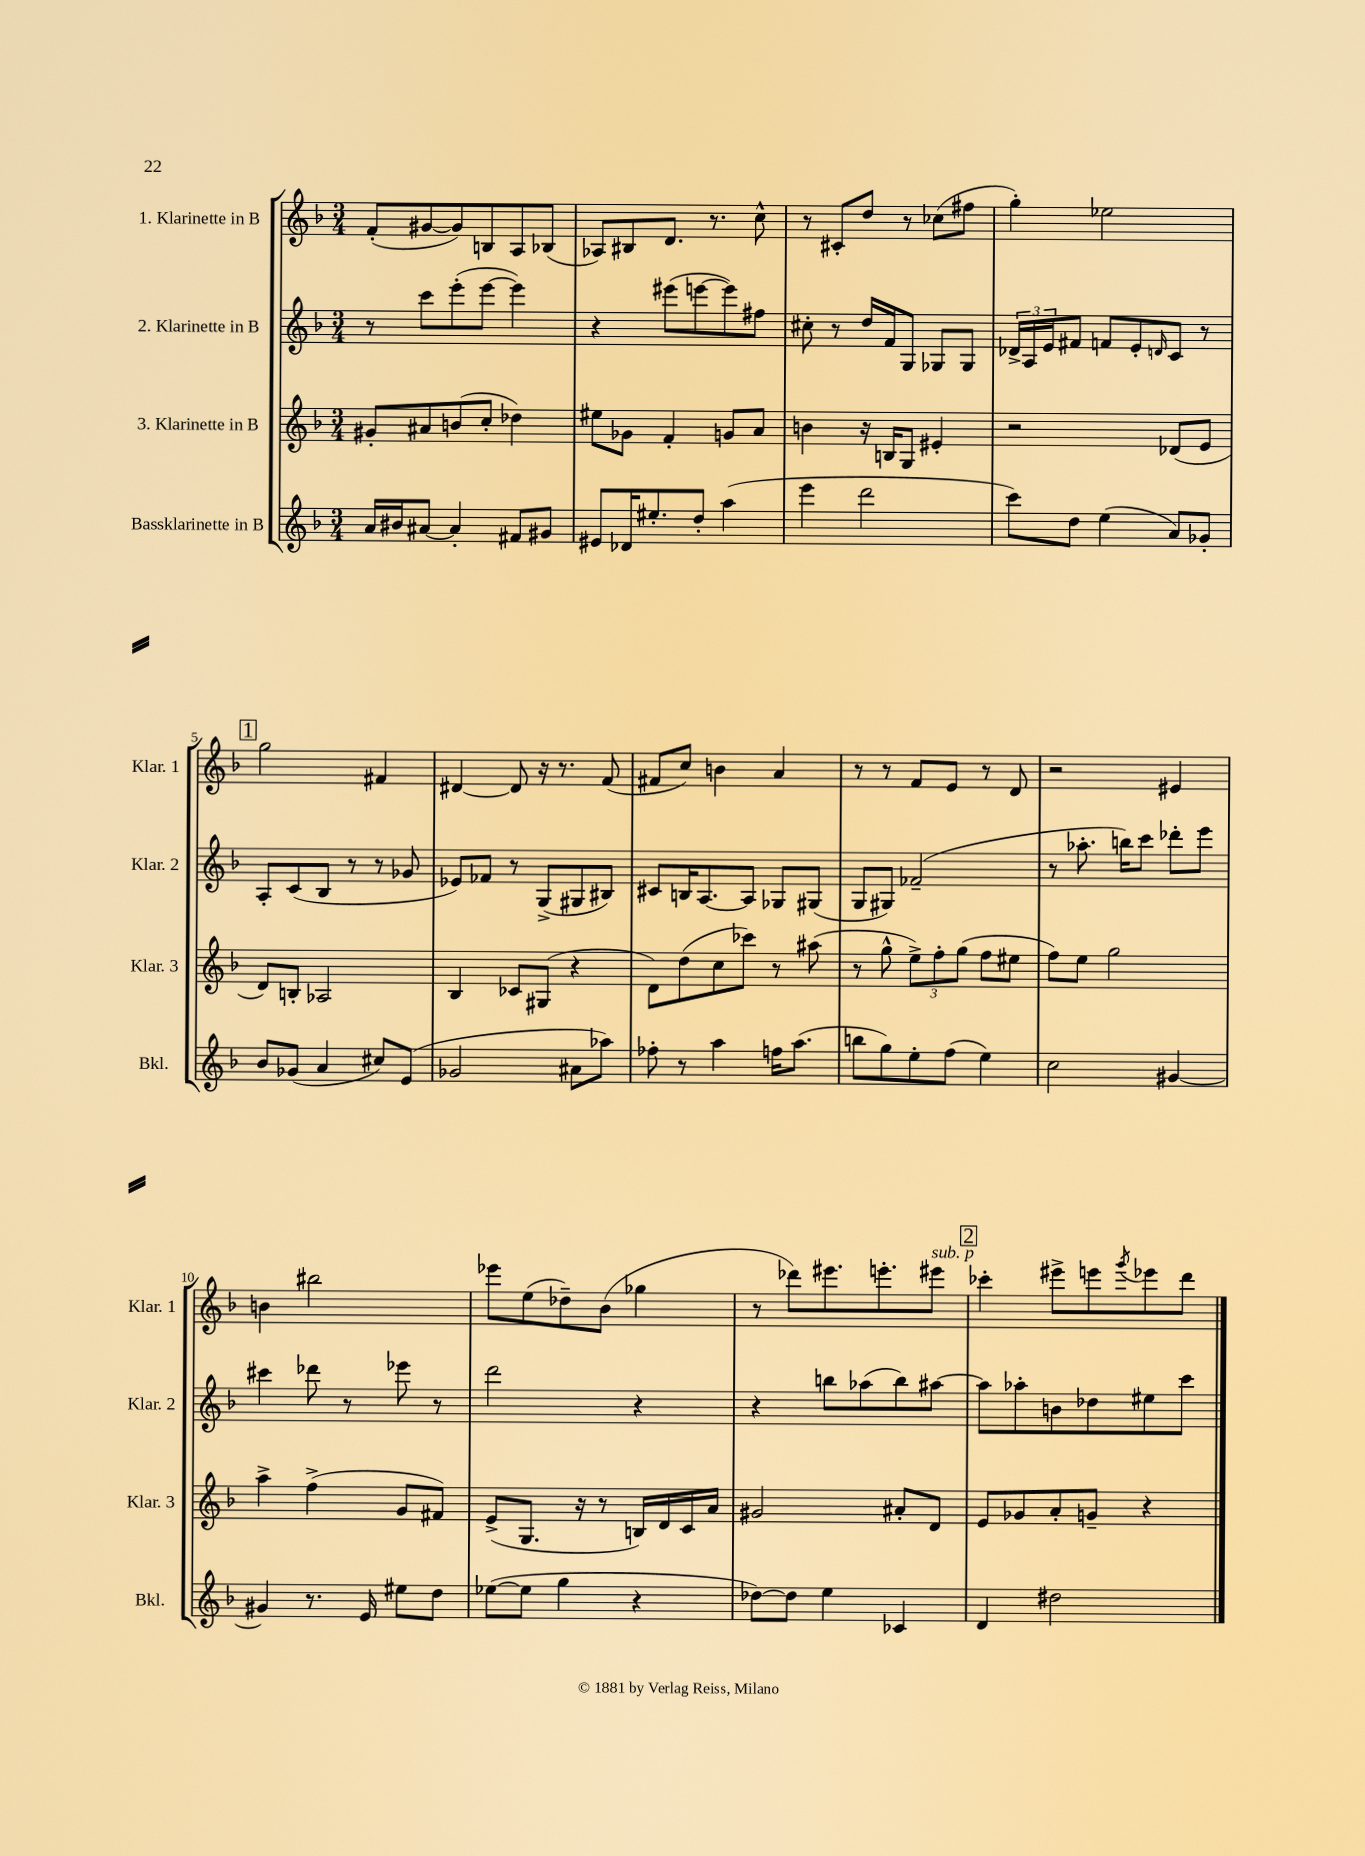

**kern	**kern	**kern	**kern
*staff4	*staff3	*staff2	*staff1
*clefG2	*clefG2	*clefG2	*clefG2
*k[b-]	*k[b-]	*k[b-]	*k[b-]
*M3/4	*M3/4	*M3/4	*M3/4
16a/LL	8g#'/L	8r	(8f'/L
16b#/J	.	.	.
[8a#/J	8a#/	8ccc\L	[8g#/
4a#'/]	(8b/	(8eee'\	8g#/])
.	8cc'/J	[8eee\J	8B/
8f#/L	4dd-\)	4eee\])	8A/
8g#/J	.	.	(8B-/J
=	=	=	=
8e#/L	8ee#\L	4r	8A-/L)
16d-/K	8g-\J	.	8B#/
8.ee#'/	.	.	.
.	4f'/	(8eee#\L	8.d/J
8dd'/J	.	[8eee\	.
.	.	.	8.r
(4aa\	8g/L	8eee\])	.
.	8a/J	8ff#\J	8cc^^\
=	=	=	=
4eee\	4b\	8cc#'\	8r
.	.	8r	8c#'/L
2ddd\	16r	16dd/LL	8dd/J
.	16B/LK	16f/J	.
.	8G/J	8G/J	8r
.	4e#'/	8G-/L	(8cc-\L
.	.	8G-/J	8ff#\J
=	=	=	=
8ccc\L)	2r	24d-^/LL	4gg'\)
.	.	24A/	.
.	.	24e/J	.
8dd\J	.	8f#/J	.
(4ee\	.	8f/L	2ee-\
.	.	8e'/	.
.	.	16qqd/	.
8a/L)	(8d-/L	8c/J	.
8g-'/J	8e/J	8r	.
=	=	=	=
8b-/L	8d/L)	8A'/L	2gg\
(8g-/J	8B'/J	(8c/	.
4a/	2A-/	8B-/J	.
.	.	8r	.
8cc#/L)	.	8r	4f#/
(8e/J	.	8g-/	.
=	=	=	=
2g-/	4B-/	8e-/L)	[4d#/
.	.	8f-/J	.
.	8c-/L	8r	8d#/]
.	(8G#/J	(8G^/L	16r
.	.	.	8.r
8a#\L	4r	8G#/	.
8aa-\J)	.	8B#/J)	(8f/
=	=	=	=
8ff-'\	8d\L)	8c#/L	8f#/L
8r	(8dd\	16B/K	8cc/J)
.	.	[8.A/	.
4aa\	8cc\	.	4b\
.	8ccc-\J)	8A/]J	.
16ff\LK	8r	8G-/L	4a/
(8.aa\J	.	.	.
.	(8aa#\	(8G#/J	.
=	=	=	=
8bb\L	8r	8G/L	8r
8gg\)	8gg^^\	8G#/J)	8r
8ee'\	12ee^\L)	(2f-~/	8f/L
.	12ff'\	.	.
(8ff\J	.	.	8e/J
.	(12gg\J	.	.
4ee\)	8ff\L	.	8r
.	8ee#\J	.	8d/
=	=	=	=
2cc\	8ff\L)	8r	2r
.	8ee\J	8.aa-'\	.
.	2gg\	.	.
.	.	16bb\LK)	.
.	.	8ccc\J	.
[4g#/	.	8ddd-'\L	4e#/
.	.	8eee\J	.
=	=	=	=
4g#/]	4aa^\	4ccc#\	4b\
8.r	(4ff^\	8ddd-\	2bb#\
.	.	8r	.
16e/	.	.	.
8ee#\L	8g/L	8eee-\	.
8dd\J	8f#/J)	8r	.
=	=	=	=
([8ee-\L	(8e^/L	2ddd\	8eee-\L
8ee-\]J	8.G/J	.	(8ee\
4gg\	.	.	8dd-~\)
.	16r	.	.
.	8r	.	(8b-\J
4r	16B/LL)	4r	4gg-\
.	16d/	.	.
.	16c/	.	.
.	16a/JJ	.	.
=	=	=	=
[8dd-\L)	2g#/	4r	8r
8dd-\]J	.	.	8ddd-\L)
4ee\	.	8bb\L	8.eee#\
.	.	(8aa-\	.
.	.	.	8.eee'\
4c-/	8a#'/L	8bb\)	.
.	8d/J	[8aa#\J	8eee#\J
=	=	=	=
4d/	8e/L	8aa#\]L	4ccc-'\
.	8g-/	8aa-'\	.
2dd#\	8a'/	8b\	8eee#^\L
.	8g~/J	8dd-\	8eee\
.	.	.	8qggg/
.	4r	8ee#\	8eee-\
.	.	8ccc\J	8ddd\J
==	==	==	==
*-	*-	*-	*-
